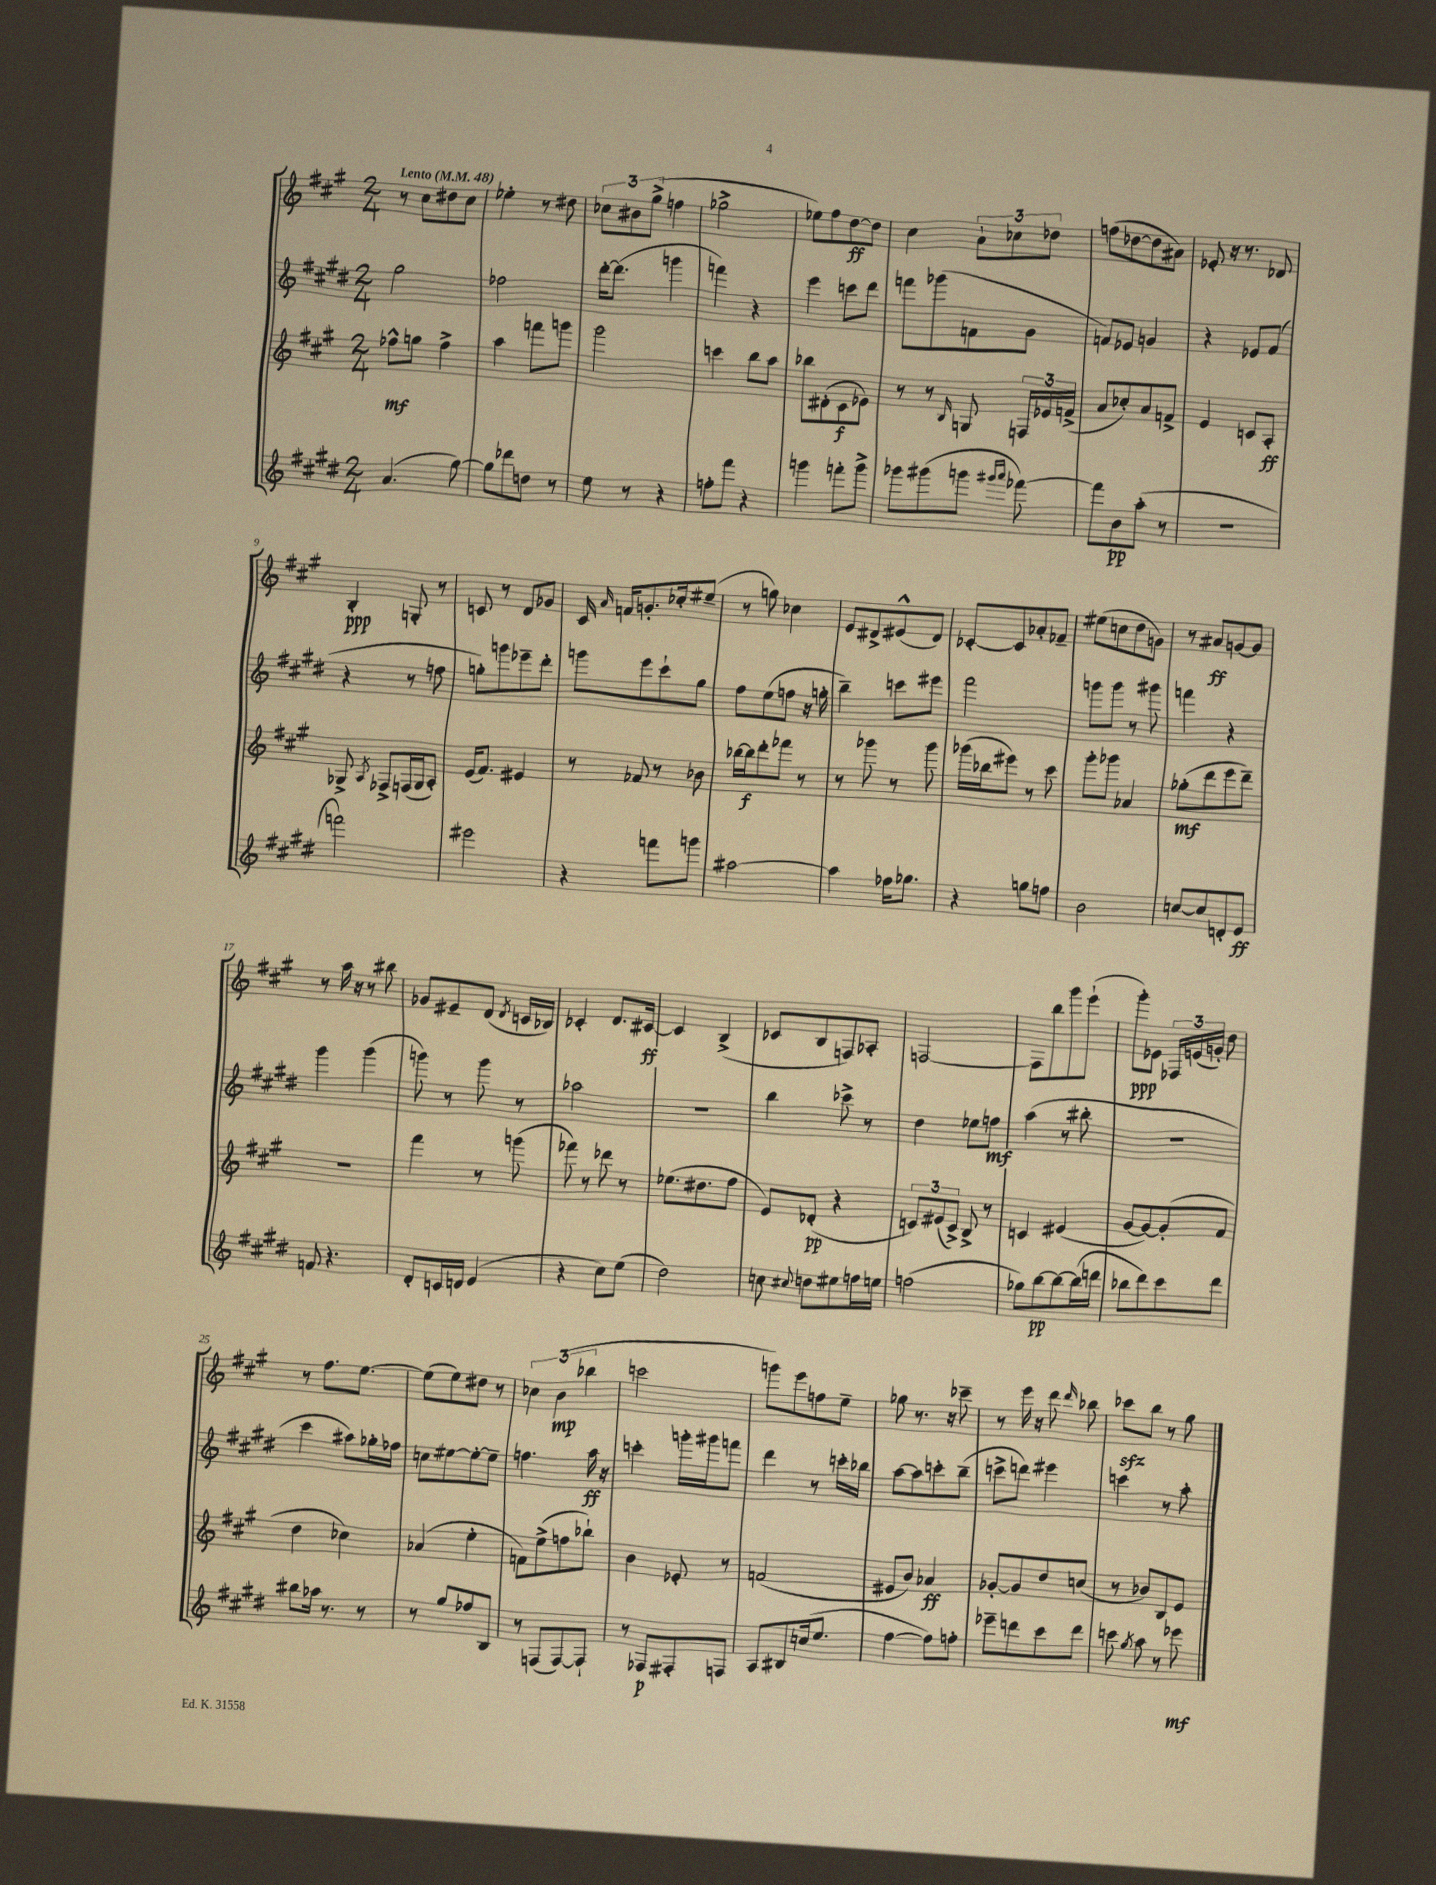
<<
\new StaffGroup <<
\new Staff = "s0" {
    \clef treble \key a \major \numericTimeSignature \time 2/4 \tempo "Lento" 4 = 48
    \autoBeamOff r8 cis''8[ dis''8 cis''8] |
    ees''4-. r8 dis''8 |
    \tuplet 3/2 { ces''8[ bis'8 gis''8]->( } f''4 |
    ges''2-> |
    ees''8[) fis''8 d''8~\ff d''8] |
    cis''4 \tuplet 3/2 { a'8[-! ces''8 des''8] } |
    f''8[( des''8~ des''8 ais'8]) |
    ees'8-. r16 r8. des'8 |
    b4-.\ppp g8-. r8 |
    c'8 r8 d'8[ ges'8] |
    cis'16 \grace { a'16 } f'16[ g'8.-. ces''16-. eis''8]--( |
    r8 g''8) ces''4 |
    e'8[ dis'8-> eis'8-^( dis'8]) |
    ces'8[~-. ces'8 aes'8-. fes'8]-- |
    eis''8[( c''8 d''8 g'8]) |
    r8 ais'8[\ff g'8~ g'8] |
    r8 a''16 r16 r8 bis''8 |
    ges'8[ eis'8-- d'8]( \acciaccatura { d'8 } c'16[ bes16]) |
    ces'4-. d'8.[ cis'16]~\ff |
    cis'4 b4->( |
    ces'8[ b8 f8) aes8]-. |
    f2~ |
    f8[ b''8 gis'''8 e'''8]-!( |
    gis'''8[-.\ppp) ees'8] \tuplet 3/2 { fes16[ e'16( g'16]-.) } d''8 |
    r8 fis''8.[ e''8.]~ |
    e''8[( e''8) dis''8] r8 |
    \tuplet 3/2 { ces''4 b'4\mp( bes''4 } |
    c'''2 |
    g'''8[) e'''8 f''8 e''8]-- |
    ges''8 r8. r16 ces'''8-- |
    r8 e'''16 r16 d'''8 \grace { d'''16 } bes''8 |
    ces'''8[\sfz b''8] r8 gis''8 \bar "|." |
}
\new Staff = "s1" {
    \clef treble \key e \major \numericTimeSignature \time 2/4
    \autoBeamOff gis''2 |
    fes''2 |
    dis'''16[~-. dis'''8.]( g'''4 |
    f'''4) r4 |
    e'''4 c'''8[ dis'''8] |
    f'''8[ ges'''8( f'8 gis'8] |
    f'8[) ees'8] g'4 |
    r4 ees'8[ fis'8]( |
    r4 r8 f''8 |
    g''8[-.) g'''8 ees'''8-- dis'''8]-. |
    g'''8[ e'''8 cis'''8-! gis''8] |
    fis''8[ e''8( f''8] r16 g''16-. |
    b''4--) c'''8[ eis'''8] |
    fis'''2 |
    g'''8[ g'''8] r8 gis'''8 |
    f'''4 r4 |
    gis'''4 gis'''4( |
    g'''8) r8 g'''8 r8 |
    aes''2 |
    R2 |
    b''4 ces'''8-> r8 |
    dis''4 ees''8[ f''8]\mf |
    a''4( r8 bis''8-. |
    R2 |
    cis'''4 ais''8[) ges''16-. fes''16] |
    c''8[ eis''8~ eis''8~-. eis''8]-- |
    f''4. a''16\ff r16 |
    c'''4-. g'''16[-. gis'''16 f'''8] |
    dis'''4 r8 c'''16[-. bes''16] |
    a''8[~ a''8 c'''8-. b''8]--( |
    c'''8[-> d'''8]) eis'''4 |
    c'''4 r8 a''8-. \bar "|." |
}
\new Staff = "s2" {
    \clef treble \key a \major \numericTimeSignature \time 2/4
    \autoBeamOff fes''8[-^\mf g''8] fes''4-> |
    a''4 f'''8[ g'''8] |
    gis'''2 |
    c'''4 b''8[ a''8] |
    bes''8[ dis'8-.( cis'8\f ees'8]) |
    r8 r8 \grace { b16 } g8 \tuplet 3/2 { f16[ ees'16 f'16]->( } |
    a'8[ ces''8-.) a'8 f'8]-> |
    e'4 c'8[ a8]-.\ff |
    ges8-> \acciaccatura { a8 } fes8[-> f16( ges16 a8]-.) |
    e'16[( fis'8.]) eis'4 |
    r8 fes'8 r8 bes'8 |
    bes''16[~ bes''16\f d'''8-. fes'''8] r8 |
    r8 ges'''8 r8 ges'''8 |
    ges'''16[( bes''16 eis'''8]) r8 cis'''8 |
    gis'''8[-. ges'''8] aes'4 |
    ges''8[-.\mf( d'''8 e'''8 d'''8]--) |
    r2 |
    fis'''4 r8 g'''8( |
    fes'''8) r8 des'''8 r8 |
    ees''8.[( dis''8. fis''8] |
    e'8[) des'8]-.\pp( r4 |
    \tuplet 3/2 { c'8[) eis'8( c'8]->) } b8-> r8 |
    c'4 eis'4( |
    gis'8[~ gis'8~) gis'8-.( fis'8] |
    d''4 ces''4) |
    aes'4( e''4-. |
    f'8[) e''8->( f''8 bes''8]-!) |
    b'4 ees'8-. r8 |
    f'2( |
    eis'8[ b'8]) aes'4\ff |
    ges'8[~-. ges'8 d''8 c''8]( |
    r8 bes'8[) b8 e'8] \bar "|." |
}
\new Staff = "s3" {
    \clef treble \key e \major \numericTimeSignature \time 2/4
    \autoBeamOff a'4.( gis''8~) |
    gis''8[ des'''8 d''8] r8 |
    e''8 r8 r4 |
    f''8[-. fis'''8] r4 |
    g'''4 f'''8[-. g'''8]-> |
    ges'''8[ gis'''8( g'''8] \grace { gis'''16[ a'''16] } fes'''8~) |
    fes'''8[ b'8\pp a''8]-.( r8 |
    R2 |
    f'''2) |
    eis'''2 |
    r4 f'''8[ g'''8] |
    ais''2~ |
    ais''4 fes''16[ ges''8.] |
    r4 g''8[ f''8] |
    b'2 |
    c''8[~ c''8 d'8-. e'8]\ff |
    f'8 r4. |
    dis'8[-. c'16 d'16] e'4( |
    r4 cis''8[) e''8]( |
    dis''2) |
    c''8 \appoggiatura { cis''8 } d''8[ eis''8 f''16 e''16] |
    f''2( |
    ges''8[) b''8~\pp b''8~ b''16( d'''16] |
    bes''8[ dis'''8) cis'''8 dis'''8] |
    bis''8[ aes''16] r8. r8 |
    r8 gis''8[ fes''8 b8] |
    r8 f8[( f8~) f8]-! |
    r8 fes8[\p fis8-. f8] |
    a8[ bis8 c''16( e''8.] |
    fis''4~ fis''8[) f''8]-. |
    ees'''8[-- d'''8 cis'''8 d'''8] |
    c'''8 \acciaccatura { gis''8 } a''8 r8 ees'''8\mf \bar "|." |
}
>>
>>
